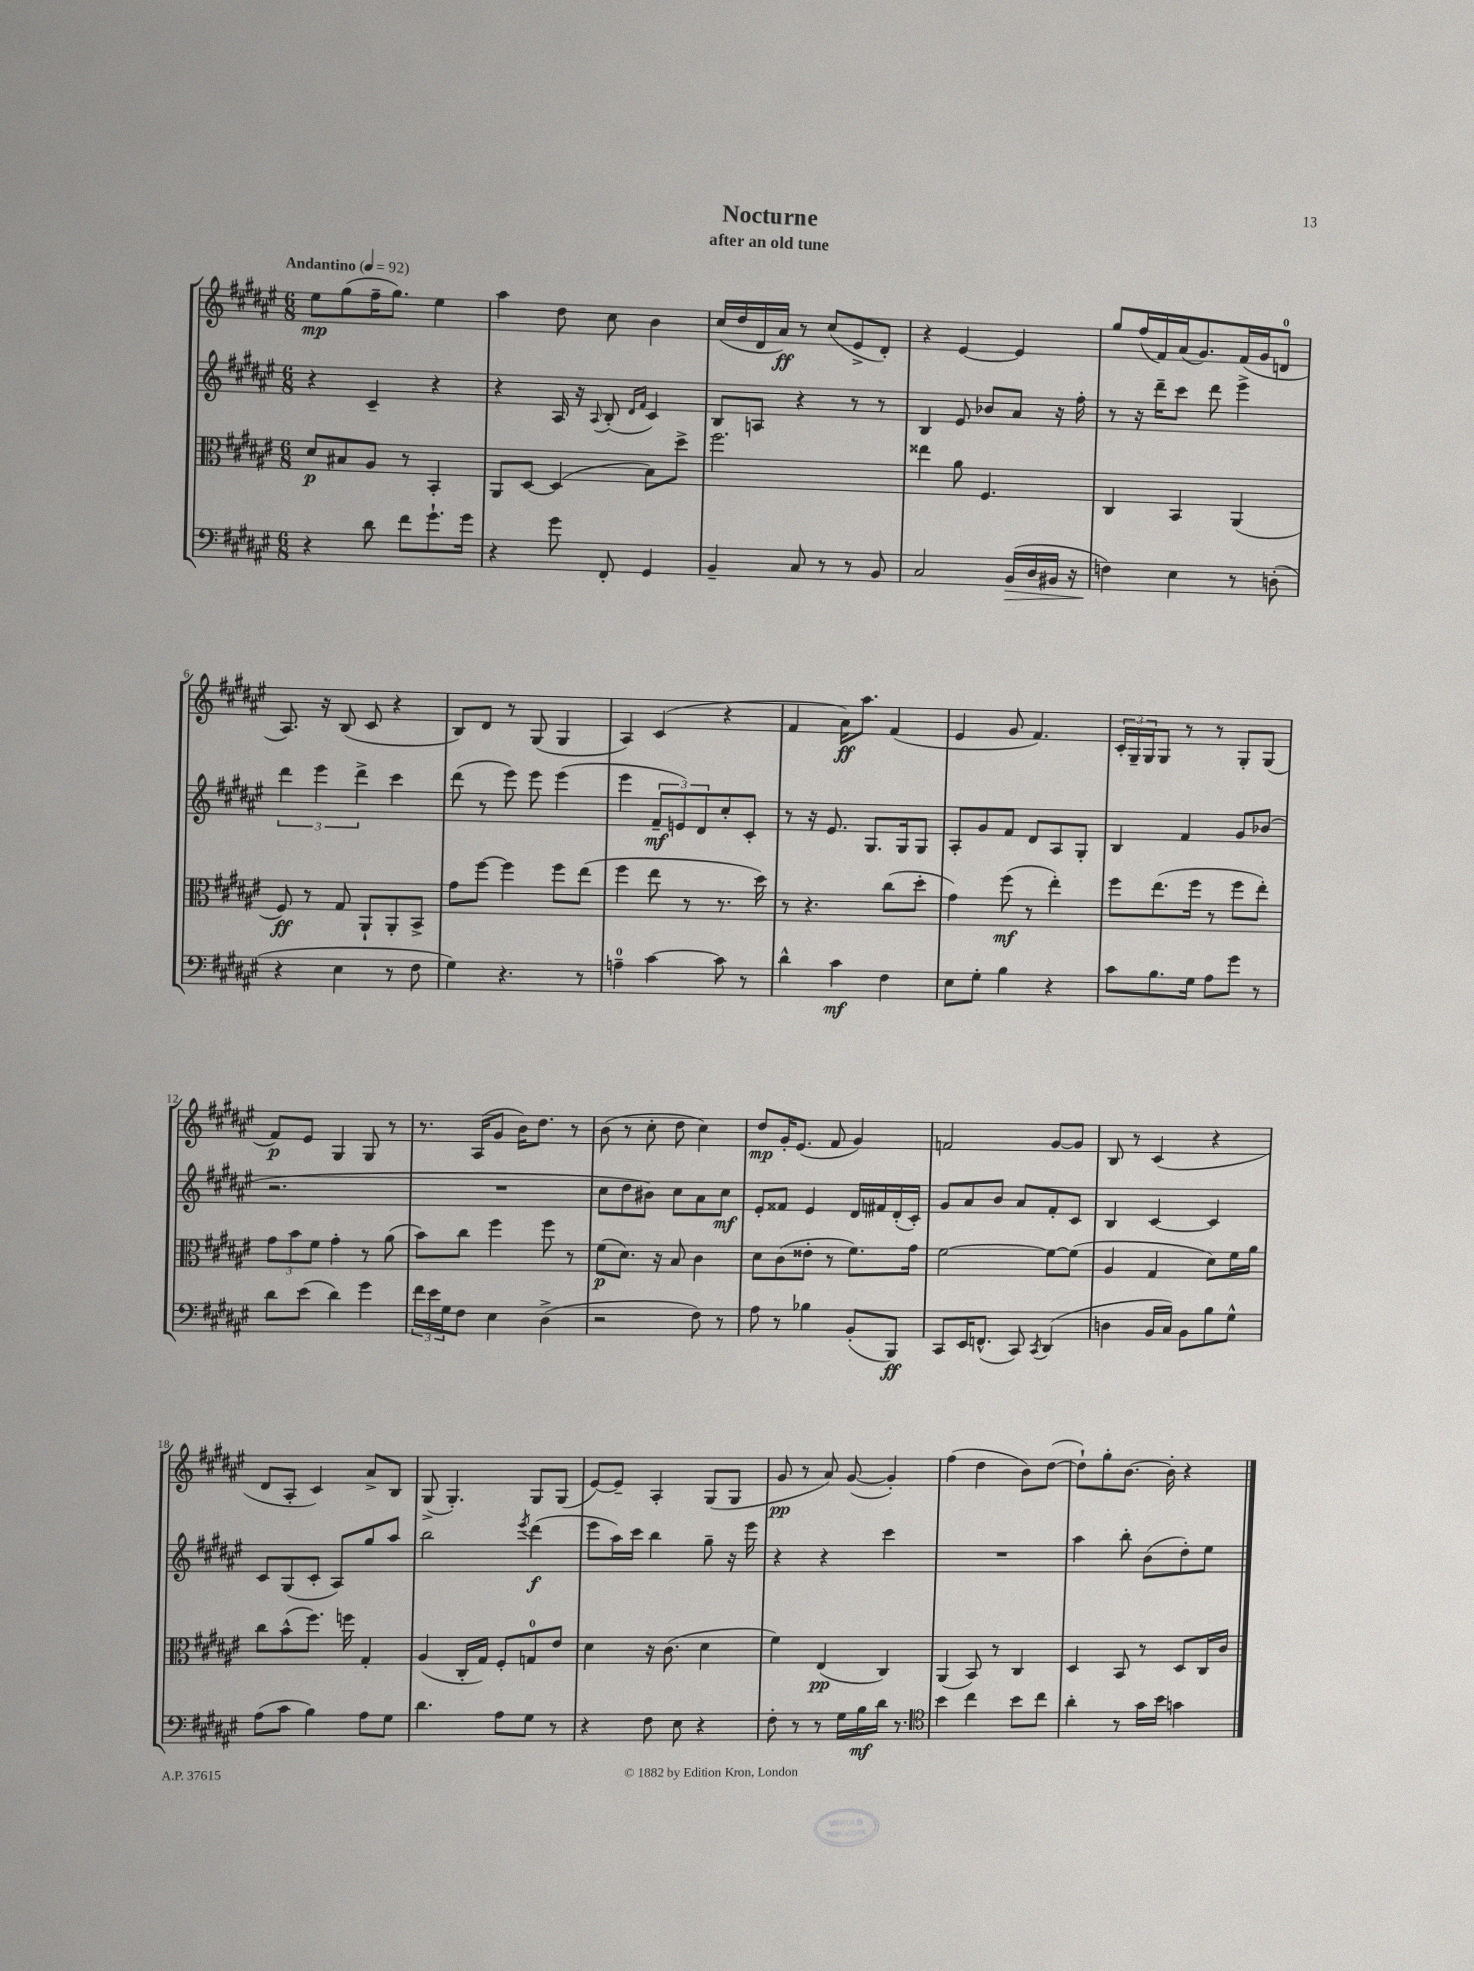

**kern	**dynam	**kern	**dynam	**kern	**dynam	**kern	**dynam
*part4	*part4	*part3	*part3	*part2	*part2	*part1	*part1
*staff4	*staff4	*staff3	*staff3	*staff2	*staff2	*staff1	*staff1
*clefF4	*	*clefC3	*	*clefG2	*	*clefG2	*
*k[f#c#g#d#a#e#]	*	*k[f#c#g#d#a#e#]	*	*k[f#c#g#d#a#e#]	*	*k[f#c#g#d#a#e#]	*
*M6/8	*	*M6/8	*	*M6/8	*	*M6/8	*
*MM92	*	*MM92	*	*MM92	*	*MM92	*
=1	=1	=1	=1	=1	=1	=1	=1
!	!	!	!	!	!	!LO:TX:a:B:t=Andantino	!
4r	.	8d#/L	p	4r	.	8ee#\L	mp
.	.	8B#X/	.	.	.	(8gg#\	.
8d#\	.	8A#/J	.	4c#~/	.	16ff#~\K	.
.	.	.	.	.	.	8.gg#\J)	.
8f#\L	.	8r	.	.	.	.	.
8.g#`\	.	4BB'/	.	4r	.	4ee#\	.
16g#\Jk	.	.	.	.	.	.	.
=2	=2	=2	=2	=2	=2	=2	=2
4r	.	8AA#/L	.	4r	.	4aa#\	.
.	.	[8D#/J	.	.	.	.	.
8g#\	.	(4D#/]	.	16A#/	.	8dd#\	.
.	.	.	.	16r	.	.	.
.	.	.	.	8qqA#/	.	.	.
8FF#'/	.	.	.	(8B'/	.	8cc#\	.
.	.	.	.	16qqd#/LL	.	.	.
.	.	.	.	16qqf#/JJ	.	.	.
4GG#/	.	8B\L)	.	4c#/)	.	4b\	.
.	.	8dd#^\J	.	.	.	.	.
=3	=3	=3	=3	=3	=3	=3	=3
4BB~/	.	2.ff#\	.	8B/L	.	(16cc#/LL	.
.	.	.	.	.	.	16dd#/	.
.	.	.	.	8An/J	.	16d#/	.
.	.	.	.	.	.	16a#/JJ)	ff
8C#/	.	.	.	4r	.	8r	.
8r	.	.	.	.	.	(8cc#/L	.
8r	.	.	.	8r	.	8e#^/	.
8BB/	.	.	.	8r	.	8d#'/J)	.
=4	=4	=4	=4	=4	=4	=4	=4
2C#/	.	4ee##X\	.	4B/	.	4r	.
.	.	8a#\	.	8e#/	.	[4e#/	.
.	.	4.F#/	.	8b-X/L	.	.	.
!	!LO:HP:b	!	!	!	!	!	!
(16BB/LL	>	.	.	8a#/J	.	4e#/]	.
16D#/	.	.	.	.	.	.	.
16BB#X/JJ	.	.	.	16r	.	.	.
16r	.	.	.	16ff#'\	.	.	.
=5	=5	=5	=5	=5	=5	=5	=5
4Fn\)	.	4C#/	.	8r	.	8gg#/L	.
.	.	.	.	16r	.	(16ff#/L	.
.	.	.	.	16ddd#~\KL	.	16f#/)	.
4E#\	]	4BB/	.	8ccc#\J	.	(16a#/J	.
.	.	.	.	.	.	8.g#/)	.
.	.	.	.	8ddd#\	.	.	.
8r	.	(4AA#/	.	4eee#^\	.	(16f#/L	.
.	.	.	.	.	.	16g#/J	.
(8Dn'\	.	.	.	.	.	8dn/J	.
!!LO:LB:g=z
=6	=6	=6	=6	=6	=6	=6	=6
4r	.	8F#/)	ff	6ddd#\	.	8.A#/)	.
.	.	8r	.	.	.	.	.
.	.	.	.	6eee#\	.	.	.
.	.	.	.	.	.	16r	.
4E#\	.	8G#/	.	.	.	(8B/	.
.	.	.	.	6ddd#^\	.	.	.
.	.	8AA#`/L	.	.	.	8c#/	.
8r	.	8AA#'/	.	4ccc#\	.	4r	.
8F#\	.	8BB^/J	.	.	.	.	.
=7	=7	=7	=7	=7	=7	=7	=7
4G#\)	.	8g#\L	.	(8ddd#\	.	8B/L)	.
.	.	[8ff#\J	.	8r	.	8d#/J	.
4.r	.	4ff#\]	.	8eee#\)	.	8r	.
.	.	.	.	8eee#\	.	(8G#/	.
.	.	8ff#\L	.	(4eee#\	.	4G#/	.
8r	.	(8ee#\J	.	.	.	.	.
=8	=8	=8	=8	=8	=8	=8	=8
4An~\	.	4ff#\	.	4eee#\	.	4A#/)	.
[4c#\	.	8ee#\	.	12f#~/L	mf	(4c#/	.
.	.	.	.	12en/)	.	.	.
.	.	8r	.	.	.	.	.
.	.	.	.	12d#/	.	.	.
8c#\]	.	8.r	.	8cc#'/	.	4r	.
8r	.	.	.	8c#'/J	.	.	.
.	.	16dd#\)	.	.	.	.	.
=9	=9	=9	=9	=9	=9	=9	=9
4d#^^\	.	8r	.	8r	.	4f#/	.
.	.	4.r	.	16r	.	.	.
.	.	.	.	8.e#/	.	.	.
4c#\	mf	.	.	.	.	16a#\KL)	ff
.	.	.	.	.	.	8.aa#\J	.
.	.	.	.	8.G#/L	.	.	.
4F#\	.	(8cc#\L	.	.	.	(4f#/	.
.	.	.	.	16G#/k	.	.	.
.	.	8dd#'\J	.	8G#/J	.	.	.
=10	=10	=10	=10	=10	=10	=10	=10
8E#\L	.	4g#\)	.	8A#'/L	.	4e#/	.
8G#'\J	.	.	.	8g#/	.	.	.
4B\	.	(8ff#\	mf	8f#/J	.	8g#/	.
.	.	8r	.	8d#/L	.	4.f#/)	.
4r	.	4ee#'\)	.	8A#/	.	.	.
.	.	.	.	8G#'/J	.	.	.
=11	=11	=11	=11	=11	=11	=11	=11
8c#\L	.	8ff#\L	.	4B/	.	24c#'/LL	.
.	.	.	.	.	.	24G#~/	.
.	.	.	.	.	.	24G#/J	.
8.B\	.	(8.ee#\	.	.	.	8G#/J	.
.	.	.	.	4f#/	.	8r	.
16G#\Jk	.	16ff#\Jk	.	.	.	.	.
8A#\L	.	8r	.	.	.	8r	.
8g#\J	.	8ff#\L	.	8g#/L	.	8G#'/L	.
8r	.	8ee#'\J)	.	(8b-X/J	.	(8G#/J	.
!!LO:LB:g=z
=12	=12	=12	=12	=12	=12	=12	=12
8d#\L	.	12g#\L	.	2.r	.	8f#/L)	p
.	.	12b\	.	.	.	.	.
(8e#\J	.	.	.	.	.	8e#/J	.
.	.	12f#\J	.	.	.	.	.
4d#\)	.	4g#'\	.	.	.	4G#/	.
4g#\	.	8r	.	.	.	8G#/	.
.	.	(8a#\	.	.	.	8r	.
=13	=13	=13	=13	=13	=13	=13	=13
24f#\LL	.	8b\L)	.	2.r	.	8.r	.
24e#\	.	.	.	.	.	.	.
24G#\J	.	.	.	.	.	.	.
8F#\J	.	8cc#\J	.	.	.	.	.
.	.	.	.	.	.	(16A#/KL	.
4E#\	.	4ff#\	.	.	.	8g#/J	.
.	.	.	.	.	.	16b\KL)	.
.	.	.	.	.	.	8.dd#\J	.
(4D#^\	.	8ff#\	.	.	.	.	.
.	.	8r	.	.	.	8r	.
=14	=14	=14	=14	=14	=14	=14	=14
2r	.	(8f#\L	p	8cc#\L	.	(8b\	.
.	.	8.d#\J)	.	8dd#\	.	8r	.
.	.	.	.	8b#X\J)	.	8cc#'\	.
.	.	16r	.	.	.	.	.
.	.	8B/	.	8cc#\L	.	8dd#\	.
8F#\)	.	4c#\	.	8a#\	.	4cc#\)	.
8r	.	.	.	8cc#\J	mf	.	.
=15	=15	=15	=15	=15	=15	=15	=15
8A#\	.	8d#\L	.	8e#'/L	.	8dd#/L	mp
8r	.	(8c#\	.	8f##X/J	.	16g#'/K	.
.	.	.	.	.	.	(8.e#/J	.
4B-X\	.	8e##X'\J	.	4e#/	.	.	.
.	.	8r	.	.	.	8f#/	.
(8BB'/L	.	8.f#\L)	.	16d#/LL	.	4g#/)	.
.	.	.	.	16f#X/	.	.	.
8BBB/J)	ff	.	.	(16d#'/	.	.	.
.	.	16g#\Jk	.	16c#'/JJ)	.	.	.
=16	=16	=16	=16	=16	=16	=16	=16
8CC#/L	.	[2f#\	.	8g#/L	.	2fn/	.
16EE#/K	.	.	.	8a#/	.	.	.
(8.FFn^^/J	.	.	.	.	.	.	.
.	.	.	.	8b/J	.	.	.
8CC#/)	.	.	.	8a#/L	.	.	.
8qCC#/	.	.	.	.	.	.	.
(4DD#/	.	8f#\L_	.	8f#'/	.	[8g#/L	.
.	.	(8f#\J]	.	8c#/J	.	8g#/J]	.
=17	=17	=17	=17	=17	=17	=17	=17
4Dn\	.	4A#/	.	4B/	.	8B/	.
.	.	.	.	.	.	8r	.
16BB/LL	.	4G#/	.	[4c#/	.	(4c#/	.
16C#/JJ)	.	.	.	.	.	.	.
8BB\L	.	.	.	.	.	.	.
8B\	.	8d#\L)	.	4c#/]	.	4r	.
8G#^^\J	.	16f#\L	.	.	.	.	.
.	.	16a#\JJ	.	.	.	.	.
!!LO:LB:g=z
=18	=18	=18	=18	=18	=18	=18	=18
(8A#\L	.	8cc#\L	.	8c#/L	.	8d#/L	.
8c#\J	.	(8b^^\	.	(8G#/	.	8A#'/J	.
4B\)	.	8.ff#\J)	.	8c#'/J	.	4c#/)	.
.	.	.	.	8A#/L)	.	.	.
.	.	16ffn\	.	.	.	.	.
8A#\L	.	4G#'/	.	8gg#/	.	8a#^/L	.
8G#\J	.	.	.	8aa#/J	.	8B/J	.
=19	=19	=19	=19	=19	=19	=19	=19
4.d#\	.	(4A#/	.	2bb\	.	(8G#^/	.
.	.	.	.	.	.	4.G#'/)	.
.	.	16C#'/LL	.	.	.	.	.
.	.	16G#/JJ)	.	.	.	.	.
8A#\L	.	8F#'/L	.	.	.	.	.
.	.	.	.	8qeee#/	.	.	.
8G#\J	.	8Gn/	.	(4ddd#\	f	8G#/L	.
8r	.	8e#/J	.	.	.	(8G#/J	.
=20	=20	=20	=20	=20	=20	=20	=20
4r	.	4d#\	.	8eee#\L	.	[8e#/L)	.
.	.	.	.	16aa#\L)	.	8e#~/J]	.
.	.	.	.	16ccc#\JJ	.	.	.
8F#\	.	16r	.	4bb\	.	4A#'/	.
.	.	(8.c#\	.	.	.	.	.
8E#\	.	.	.	.	.	.	.
4r	.	4d#\	.	8gg#~\	.	(8G#/L	.
.	.	.	.	16r	.	8G#/J	.
.	.	.	.	16eee#\	.	.	.
=21	=21	=21	=21	=21	=21	=21	=21
8F#'\	.	4f#\)	.	4r	.	8g#/	pp
8r	.	.	.	.	.	8r	.
8r	.	(4E#/	pp	4r	.	8a#/)	.
16G#\LL	.	.	.	.	.	([8g#/	.
16B\	mf	.	.	.	.	.	.
16d#\JJ	.	4C#/)	.	4ccc#\	.	4g#'/])	.
8.r	.	.	.	.	.	.	.
=22	=22	=22	=22	=22	=22	=22	=22
*clefC4	*	*	*	*	*	*	*
4b\	.	(4AA#/	.	2.r	.	(4ff#\	.
4cc#\	.	8BB/)	.	.	.	4dd#\	.
.	.	8r	.	.	.	.	.
8b\L	.	4C#/	.	.	.	8b\L)	.
8cc#\J	.	.	.	.	.	([8dd#\J	.
=23	=23	=23	=23	=23	=23	=23	=23
4a#'\	.	4D#/	.	4aa#\	.	8dd#`\L])	.
.	.	.	.	.	.	8gg#'\	.
8r	.	8BB/	.	8bb'\	.	[8.b\J	.
16g#\LL	.	8r	.	(8b\L	.	.	.
16b\JJ	.	.	.	.	.	16b'\]	.
4gn\	.	8D#/L	.	8dd#'\)	.	4r	.
.	.	16C#/L	.	8ee#\J	.	.	.
.	.	16c#/JJ	.	.	.	.	.
==	==	==	==	==	==	==	==
*-	*-	*-	*-	*-	*-	*-	*-
